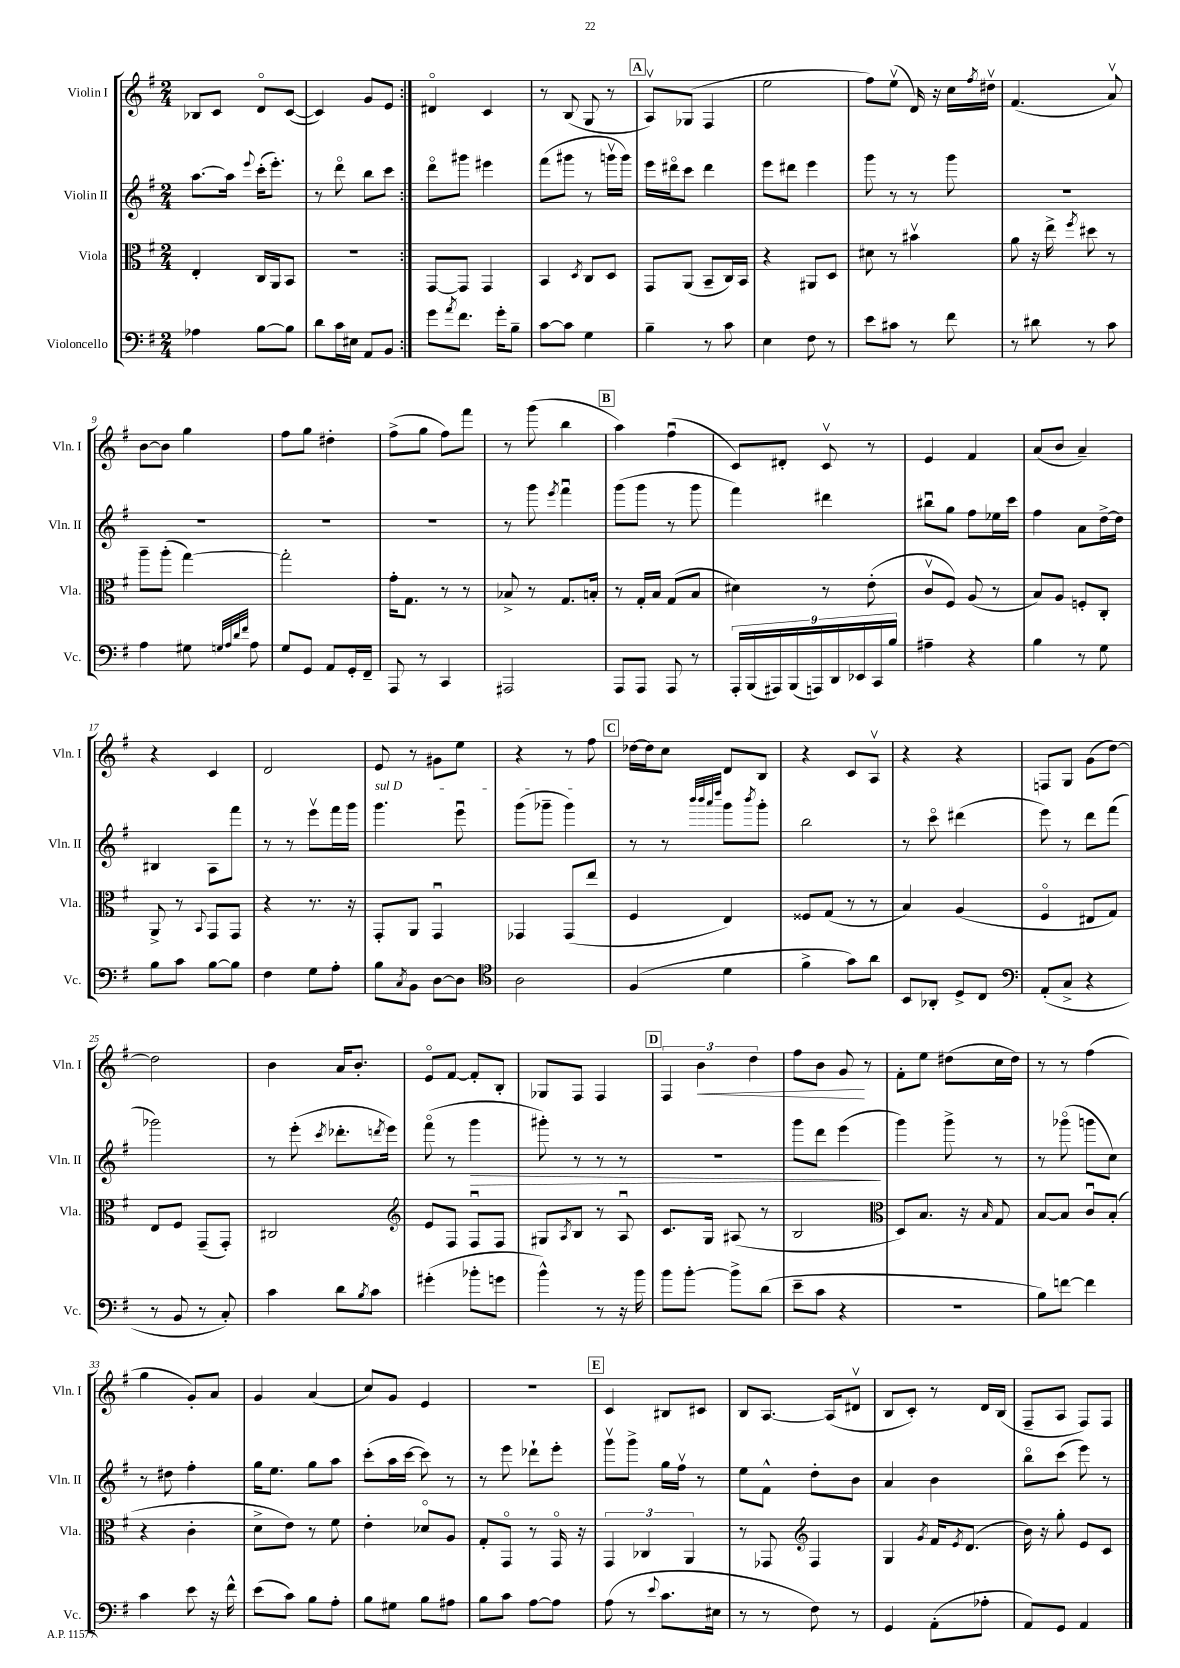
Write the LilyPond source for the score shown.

<<
\new StaffGroup <<
\new Staff = "s0" \with { instrumentName = "Violin I" shortInstrumentName = "Vln. I" } {
    \clef treble \key g \major \numericTimeSignature \time 2/4
    \repeat volta 2 { bes8 c'8 d'8\flageolet c'8~( |
    c'4) g'8 e'8 | }
    dis'4\flageolet c'4 |
    r8 b8( g8 r8 |
    \mark \markup { \box "A" } a8\upbow) ges8( fis4 |
    e''2 |
    fis''8) e''8\upbow( d'16) r16 c''16 \acciaccatura { fis''8 } dis''16\upbow |
    fis'4.( a'8\upbow) |
    b'8~ b'8 g''4 |
    fis''8 g''8 dis''4-. |
    fis''8->( g''8 fis''8) fis'''8 |
    r8 g'''8( b''4 |
    \mark \markup { \box "B" } a''4) fis''4\downbow( |
    c'8) dis'8-. c'8\upbow r8 |
    e'4 fis'4 |
    a'8( b'8 a'4--) |
    r4 c'4 |
    d'2 |
    e'8 r8 gis'8 e''8 |
    r4 r8 fis''8 |
    \mark \markup { \box "C" } des''16~ des''16 c''8 d'8 b8 |
    r4 c'8 a8\upbow |
    r4 r4 |
    f8 g8 g'8( d''8~) |
    d''2 |
    b'4 a'16 b'8.-. |
    e'8\flageolet fis'8~ fis'8-. b8-. |
    ges8 fis8 fis4 |
    \mark \markup { \box "D" } \tuplet 3/2 { fis4 b'4\< d''4 } |
    fis''8 b'8 g'8\! r8 |
    fis'8-. e''8 dis''8( c''16 dis''16) |
    r8 r8 fis''4( |
    g''4 g'8-.) a'8 |
    g'4 a'4( |
    c''8) g'8 e'4 |
    R2 |
    \mark \markup { \box "E" } c'4 bis8 cis'8 |
    b8 a8.~ a16( dis'8\upbow |
    b8 c'8-.) r8 d'16 b16( |
    fis8-- a8 fis8) fis8 \bar "|." |
}
\new Staff = "s1" \with { instrumentName = "Violin II" shortInstrumentName = "Vln. II" } {
    \clef treble \key g \major \numericTimeSignature \time 2/4
    \repeat volta 2 { a''8.~ a''16 \appoggiatura { e'''8 } c'''16-.( e'''8.-.) |
    r8 d'''8\flageolet b''8 c'''8 | }
    d'''8\flageolet gis'''8 eis'''4 |
    fis'''8( gis'''8 r8 g'''16\upbow g'''16) |
    \mark \markup { \box "A" } e'''16 dis'''16\flageolet c'''8 dis'''4 |
    e'''8 dis'''8 e'''4 |
    g'''8 r8 r8 g'''8 |
    R2 |
    R2 |
    R2 |
    r2 |
    r8 g'''8 \acciaccatura { e'''8 } fis'''4\downbow |
    \mark \markup { \box "B" } g'''8( g'''8 r8 g'''8 |
    fis'''4) dis'''4 |
    bis''8\downbow g''8 fis''8 ees''16 c'''16 |
    fis''4 a'8 d''16~-> d''16 |
    bis4 a8 fis'''8 |
    r8 r8 e'''8\upbow fis'''16 g'''16 |
    \once \override TextSpanner.bound-details.left.text = \markup { \italic "sul D" } g'''4.\startTextSpan e'''8\downbow |
    g'''8( ges'''8-- ges'''4\stopTextSpan) |
    \mark \markup { \box "C" } r8 r8 \grace { b'''32 b'''32 a'''32 d''''32 } g'''8 \acciaccatura { b'''8 } g'''8-. |
    b''2 |
    r8 c'''8\flageolet dis'''4( |
    e'''8) r8 d'''8 fis'''8( |
    ges'''2) |
    r8 e'''8-.( \acciaccatura { c'''8 } des'''8.-. \acciaccatura { d'''8 } e'''16) |
    fis'''8\flageolet( r8 g'''4\> |
    gis'''8-.) r8 r8 r8 |
    \mark \markup { \box "D" } R2 |
    g'''8 d'''8 e'''4\!( |
    g'''4) g'''8-> r8 |
    r8 ges'''8\flageolet( g'''8 c''8) |
    r8 dis''8 fis''4-. |
    g''16 e''8. g''8 a''8 |
    c'''8-.( a''16 c'''16~ c'''8) r8 |
    r8 e'''8 des'''8-! e'''8-. |
    \mark \markup { \box "E" } g'''8\upbow g'''8-> g''16 fis''16\upbow r8 |
    e''8 fis'8-^ d''8-. b'8 |
    a'4 b'4 |
    b''8\flageolet c'''8( e'''8) r8 \bar "|." |
}
\new Staff = "s2" \with { instrumentName = "Viola" shortInstrumentName = "Vla." } {
    \clef alto \key g \major \numericTimeSignature \time 2/4
    \repeat volta 2 { e4-. c16 a,16 b,8 |
    r2 | }
    g,8~ g,8 g,4 |
    b,4 \acciaccatura { d8 } c8 d8 |
    \mark \markup { \box "A" } g,8 a,8( b,8-- c16) b,16 |
    r4 ais,8 d8 |
    dis'8 r8 bis'4\upbow |
    a'8 r16 e''16-> \acciaccatura { fis''8 } dis''8 r8 |
    a''8-- a''8-.( g''4~) |
    g''2-. |
    g'16-. g8. r8 r8 |
    bes8-> r8 g8. b16-. |
    \mark \markup { \box "B" } r8 g16-. b16 g8( b8 |
    dis'4) r8 e'8-.( |
    c'8\upbow fis8) a8( r8 |
    b8) a8 f8-. c8-. |
    a,8-> r8 \appoggiatura { b,8 } g,8 g,8 |
    r4 r8. r16 |
    g,8-. a,8 g,4\downbow |
    ges,4 ges,8( e''8 |
    \mark \markup { \box "C" } fis4 e4) |
    fisis8 g8( r8 r8 |
    b4) a4( |
    fis4\flageolet eis8 g8) |
    e8 fis8 g,8--( g,8-.) |
    cis2 |
    \clef treble e'8 fis8 fis8\downbow fis8 |
    gis8 \acciaccatura { a8 } b8 r8 a8\downbow |
    \mark \markup { \box "D" } c'8. g16 ais8( r8 |
    b2 |
    \clef alto d8) b8. r16 \grace { b16 } g8 |
    b8~ b8 c'8\downbow b8-.( |
    r4 c'4-. |
    d'8-> e'8) r8 fis'8 |
    e'4-. des'8\flageolet a8 |
    g8-. g,8\flageolet r8 g,16\flageolet r16 |
    \mark \markup { \box "E" } \tuplet 3/2 { g,4 ces4 a,4 } |
    r8 ges,8 \clef treble fis4 |
    g4 \acciaccatura { g'8 } fis'16 \acciaccatura { e'8 } d'8.( |
    b'16) r16 g''8-. e'8 c'8 \bar "|." |
}
\new Staff = "s3" \with { instrumentName = "Violoncello" shortInstrumentName = "Vc." } {
    \clef bass \key g \major \numericTimeSignature \time 2/4
    \repeat volta 2 { aes4 b8~ b8 |
    d'8 c'16 eis16 a,8 b,8 | }
    g'8 \acciaccatura { a'8 } fis'8. g'16-. b8-- |
    c'8~ c'8 g4 |
    \mark \markup { \box "A" } b4-- r8 c'8 |
    e4 fis8 r8 |
    e'8 cis'8 r8 fis'8 |
    r8 dis'8 r8 c'8 |
    a4 gis8 \grace { g32 a32 d'32 fis'32 } a8 |
    g8 g,8 a,8 g,16-. fis,16-- |
    a,,8 r8 c,4 |
    ais,,2 |
    \mark \markup { \box "B" } a,,8 a,,8 a,,8 r8 |
    \tuplet 9/8 { a,,16-. b,,16( ais,,16) b,,16( a,,16) d,16 ees,16 c,16 b16 } |
    ais4-- r4 |
    b4 r8 g8 |
    b8 c'8 b8~ b8 |
    fis4 g8 a8-. |
    b8 \acciaccatura { c8 } b,8 d8~ d8 |
    \clef tenor a2 |
    \mark \markup { \box "C" } fis4( d'4 |
    fis'4-> g'8) a'8 |
    b,8 aes,8-. d8-> c8 |
    \clef bass a,8-.( c8-> r4 |
    r8 b,8 r8 c8-.) |
    c'4 d'8 \acciaccatura { b8 } c'8 |
    gis'4-.( bes'8-. g'8 |
    b'4-^) r8 r16 b'16 |
    \mark \markup { \box "D" } b'8 b'8~-. b'8-> d'8( |
    e'8-- c'8 r4 |
    R2 |
    b8) f'8~ f'4 |
    c'4 e'8 r16 fis'16-^ |
    e'8( c'8) b8 a8-. |
    b8 gis8 b8 ais8 |
    b8 c'8 a8~ a8 |
    \mark \markup { \box "E" } a8( r8 \appoggiatura { e'8 } c'8. eis16 |
    r8 r8 fis8) r8 |
    g,4 a,8-.( aes8-. |
    a,8) g,8 a,4 \bar "|." |
}
>>
>>
